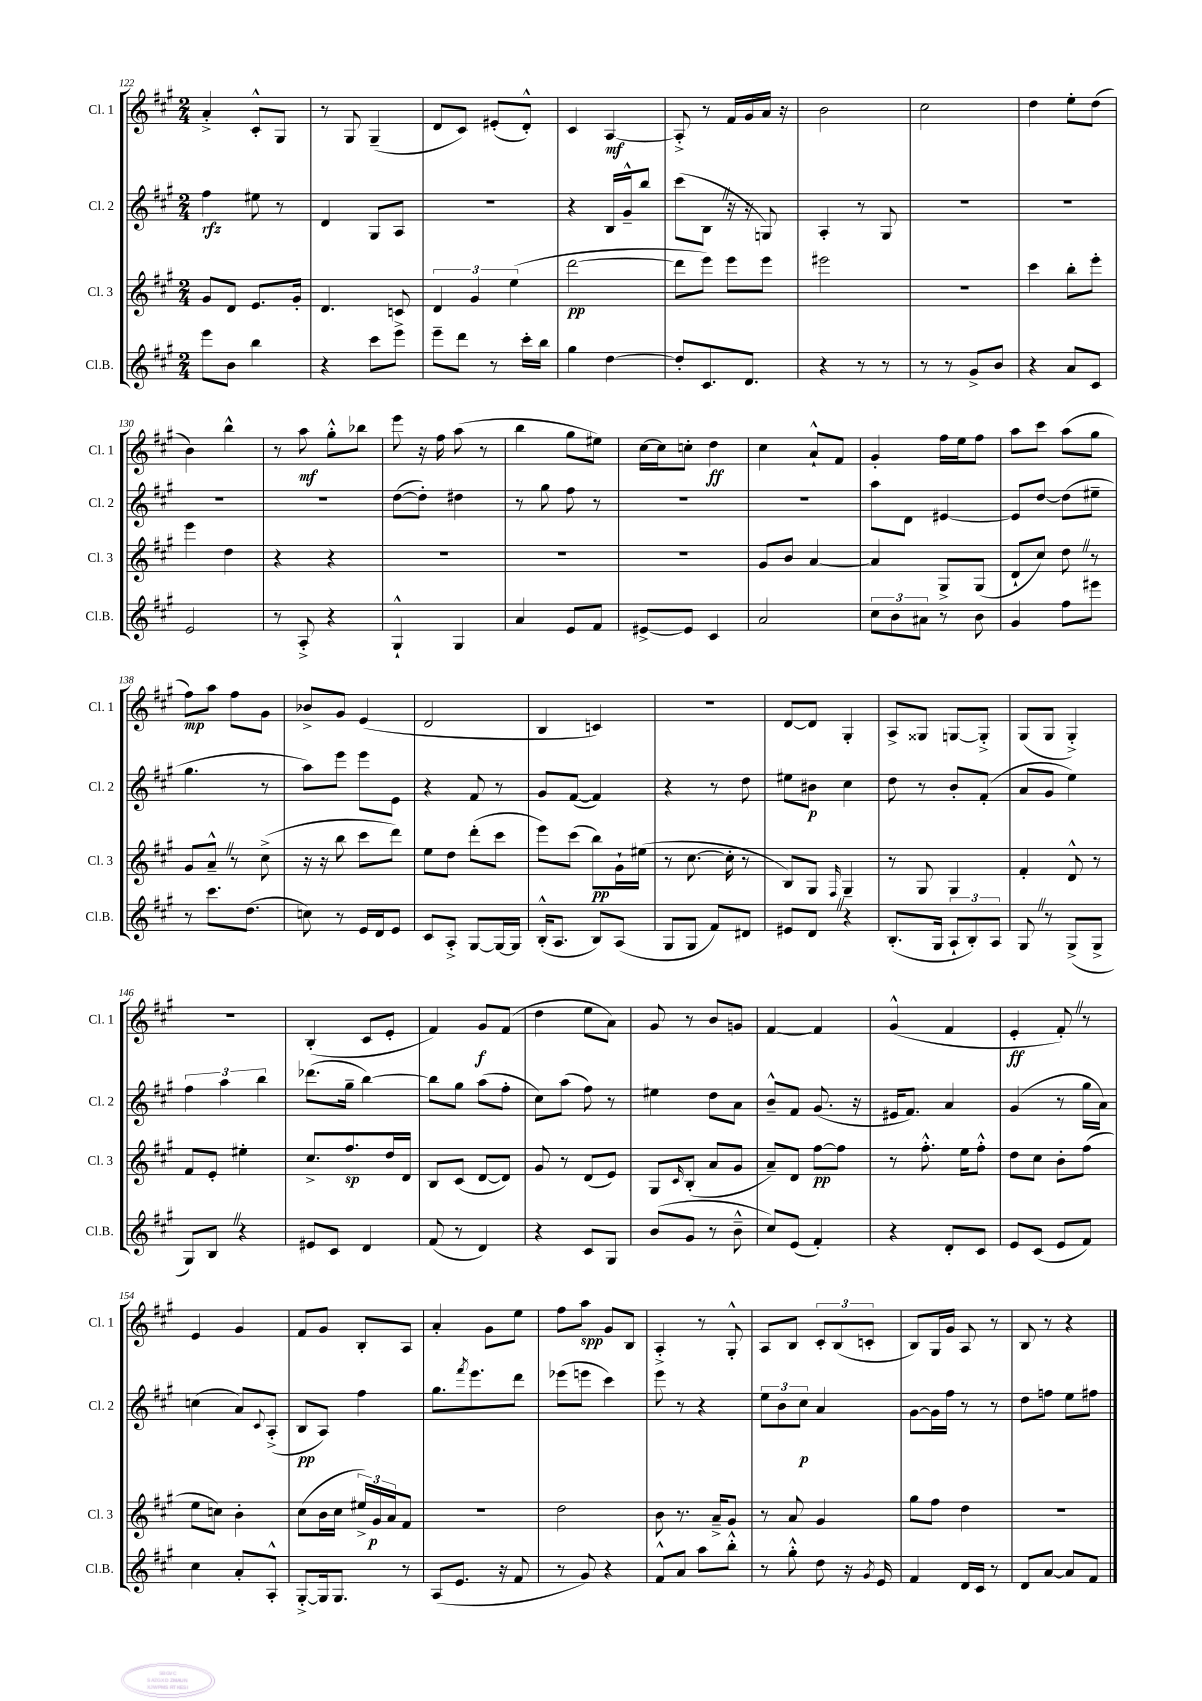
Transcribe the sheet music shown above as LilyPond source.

<<
\new StaffGroup <<
\new Staff = "s0" \with { instrumentName = "Cl. 1" shortInstrumentName = "Cl. 1" } {
    \clef treble \key a \major \numericTimeSignature \time 2/4
    a'4-.-> cis'8-.-^ gis8 |
    r8 gis8 gis4--( |
    d'8 cis'8) eis'8-.( d'8-.-^) |
    cis'4 a4~\mf |
    a8-.-> r8 fis'16 gis'16 a'16 r16 |
    b'2 |
    cis''2 |
    d''4 e''8-. d''8( |
    b'4) b''4-^ |
    r8 a''8\mf gis''8-.-^ bes''8 |
    e'''8 r16 fis''16 a''8( r8 |
    b''4 gis''8 eis''8) |
    cis''16~ cis''16 c''8-. d''4\ff |
    cis''4 a'8-!-^ fis'8 |
    gis'4-. fis''16 e''16 fis''8 |
    a''8 cis'''8 a''8( gis''8 |
    fis''8\mp) a''8 fis''8 gis'8 |
    bes'8-> gis'8 e'4( |
    d'2 |
    b4 c'4) |
    r2 |
    d'8~ d'8 gis4-. |
    a8-> gisis8 g8~ g8-.-> |
    gis8( gis8 gis4-.->) |
    r2 |
    b4-.( cis'8 e'8-. |
    fis'4) gis'8\f fis'8( |
    d''4 e''8 a'8) |
    gis'8 r8 b'8 g'8 |
    fis'4~ fis'4 |
    gis'4-^( fis'4 |
    e'4-.\ff fis'8-.) \once \override BreathingSign.text = \markup { \musicglyph "scripts.caesura.straight" } \breathe r8 |
    e'4 gis'4 |
    fis'8 gis'8 b8-. a8 |
    a'4-. gis'8 e''8 |
    fis''8 a''8\spp gis'8 b8 |
    a4-.-> r8 gis8-.-^ |
    a8 b8 \tuplet 3/2 { cis'8-. b8( c'8-. } |
    b8) gis16 gis'16 a8 r8 |
    b8 r8 r4 \bar "|." |
}
\new Staff = "s1" \with { instrumentName = "Cl. 2" shortInstrumentName = "Cl. 2" } {
    \clef treble \key a \major \numericTimeSignature \time 2/4
    fis''4\rfz eis''8 r8 |
    d'4 gis8 a8 |
    R2 |
    r4 b16 gis'16---^ b''8 |
    cis'''8( b8 \once \override BreathingSign.text = \markup { \musicglyph "scripts.caesura.straight" } \breathe r16 r16 g8) |
    a4-. r8 gis8 |
    R2 |
    R2 |
    R2 |
    R2 |
    d''8~( d''8-.) dis''4 |
    r8 gis''8 fis''8 r8 |
    R2 |
    r2 |
    a''8 d'8 eis'4~ |
    eis'8 d''8~ d''8( eis''8-- |
    gis''4. r8 |
    a''8) e'''8 e'''8 e'8 |
    r4 fis'8 r8 |
    gis'8 fis'8~( fis'4) |
    r4 r8 d''8 |
    eis''8 bis'8\p cis''4 |
    d''8 r8 b'8-. fis'8-.( |
    a'8 gis'8 e''4) |
    \tuplet 3/2 { fis''4 a''4 b''4 } |
    des'''8.( gis''16-- b''4~) |
    b''8 gis''8 a''8( fis''8-. |
    cis''8) a''8( fis''8) r8 |
    eis''4 d''8 a'8 |
    b'8---^ fis'8 gis'8.( r16 |
    eis'16 fis'8.) a'4 |
    gis'4( r8 gis''16 a'16) |
    c''4( a'8) \appoggiatura { cis'8 } a8-.->( |
    b8\pp a8) fis''4 |
    gis''8. \acciaccatura { fis'''8 } e'''8. d'''8 |
    ees'''8( e'''8 cis'''4) |
    e'''8 r8 r4 |
    \tuplet 3/2 { e''8 b'8 cis''8\p } a'4 |
    gis'8~ gis'16 fis''16 r8 r8 |
    d''8 f''8 e''8 fis''8 \bar "|." |
}
\new Staff = "s2" \with { instrumentName = "Cl. 3" shortInstrumentName = "Cl. 3" } {
    \clef treble \key a \major \numericTimeSignature \time 2/4
    gis'8 d'8 e'8. gis'16-. |
    d'4. c'8 |
    \tuplet 3/2 { d'4 gis'4 e''4( } |
    d'''2~\pp |
    d'''8 e'''8) e'''8 e'''8 |
    eis'''2 |
    R2 |
    cis'''4 b''8-. e'''8-. |
    e'''4 d''4 |
    r4 r4 |
    R2 |
    R2 |
    R2 |
    gis'8 b'8 a'4~ |
    a'4 gis8-> gis8( |
    d'8-! cis''8) d''8 \once \override BreathingSign.text = \markup { \musicglyph "scripts.caesura.straight" } \breathe r8 |
    gis'8 a'8---^ \once \override BreathingSign.text = \markup { \musicglyph "scripts.caesura.straight" } \breathe r8 cis''8->( |
    r16 r16 b''8 cis'''8 d'''8) |
    e''8 d''8 d'''8-.( cis'''8 |
    e'''8) cis'''8( b''8\pp) gis'16-! eis''16( |
    r8 cis''8.~ cis''16-. r8 |
    b8) gis8 \grace { fis16 } gis4-- |
    r8 gis8 gis4 |
    fis'4-. d'8-^ r8 |
    fis'8 e'8-. eis''4-. |
    cis''8.-> fis''8.\sp d''16 d'16 |
    b8 cis'8( d'8~ d'8) |
    gis'8 r8 d'8( e'8) |
    gis8 \grace { cis'16 } b8-.( a'8 gis'8 |
    a'8--) d'8 fis''8~\pp fis''8 |
    r8 fis''8.-.-^ e''16 fis''8-.-^ |
    d''8 cis''8 b'8-. fis''8( |
    e''8 c''8) b'4-. |
    cis''8( b'16 cis''16 \tuplet 3/2 { eis''16->) gis'16\p a'16 } fis'8 |
    r2 |
    d''2 |
    b'8 r8. a'16---> gis'8 |
    r8 a'8 gis'4 |
    gis''8 fis''8 d''4 |
    R2 \bar "|." |
}
\new Staff = "s3" \with { instrumentName = "Cl.B." shortInstrumentName = "Cl.B." } {
    \clef treble \key a \major \numericTimeSignature \time 2/4
    e'''8 b'8 b''4 |
    r4 cis'''8 e'''8-> |
    e'''8-- d'''8 r8 cis'''16-. b''16 |
    gis''4 d''4~ |
    d''8-. cis'8. d'8. |
    r4 r8 r8 |
    r8 r8 gis'8-> b'8 |
    r4 a'8 cis'8 |
    e'2 |
    r8 a8-.-> r4 |
    gis4-!-^ gis4 |
    a'4 e'8 fis'8 |
    eis'8~-> eis'8 cis'4 |
    a'2 |
    \tuplet 3/2 { cis''8 b'8 ais'8 } r8 b'8 |
    gis'4 fis''8 eis'''8 |
    r8 cis'''8. d''8.( |
    c''8) r8 e'16 d'16 e'8 |
    cis'8 a8-.-> gis8~ gis16~ gis16 |
    b16-.-^( a8. b8) a8( |
    gis8 gis8 fis'8) dis'8 |
    eis'8 d'8 \once \override BreathingSign.text = \markup { \musicglyph "scripts.caesura.straight" } \breathe r4 |
    b8.-.( gis16 \tuplet 3/2 { a8-! b8-.) a8 } |
    gis8 \once \override BreathingSign.text = \markup { \musicglyph "scripts.caesura.straight" } \breathe r8 gis8->( gis8-> |
    gis8) b8 \once \override BreathingSign.text = \markup { \musicglyph "scripts.caesura.straight" } \breathe r4 |
    eis'8 cis'8 d'4 |
    fis'8( r8 d'4) |
    r4 cis'8 gis8 |
    b'8( gis'8 r8 b'8---^ |
    cis''8) e'8( fis'4-.) |
    r4 d'8-. cis'8 |
    e'8 cis'8( e'8 fis'8) |
    cis''4 a'8-. a8-.-^ |
    gis8~-.-> gis16 gis8. r8 |
    a8( e'8. r16 fis'8 |
    r8 gis'8) r4 |
    fis'8-^ a'8 a''8 b''8-.-^ |
    r8 gis''8-.-^ d''8 r16 \acciaccatura { gis'8 } e'16 |
    fis'4 d'16 cis'16 r8 |
    d'8 a'8~ a'8 fis'8 \bar "|." |
}
>>
>>
\layout { \context { \Score currentBarNumber = #122 } }
